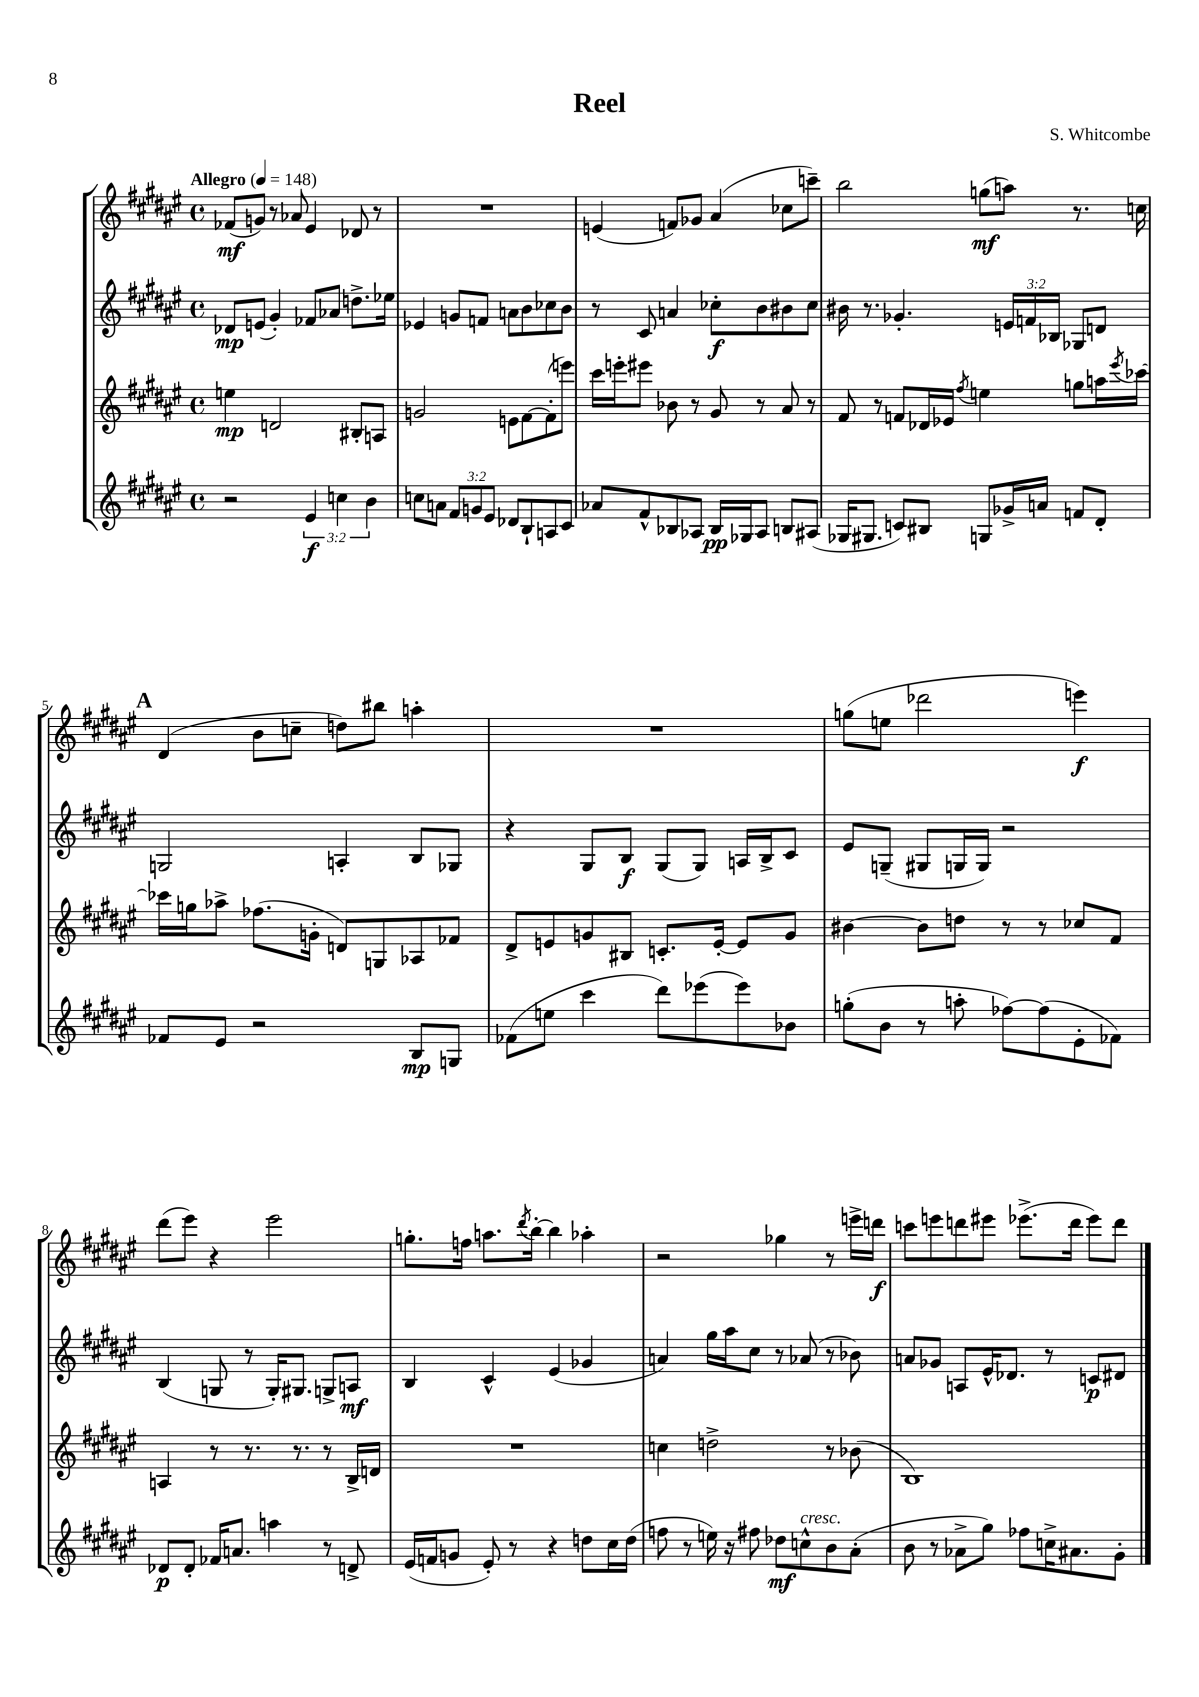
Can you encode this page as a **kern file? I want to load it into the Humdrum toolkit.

**kern	**dynam	**kern	**dynam	**kern	**dynam	**kern	**dynam
*part4	*part4	*part3	*part3	*part2	*part2	*part1	*part1
*staff4	*staff4	*staff3	*staff3	*staff2	*staff2	*staff1	*staff1
*clefG2	*	*clefG2	*	*clefG2	*	*clefG2	*
*k[f#c#g#d#a#e#]	*	*k[f#c#g#d#a#e#]	*	*k[f#c#g#d#a#e#]	*	*k[f#c#g#d#a#e#]	*
*M4/4	*	*M4/4	*	*M4/4	*	*M4/4	*
*met(c)	*	*met(c)	*	*met(c)	*	*met(c)	*
*MM148	*	*MM148	*	*MM148	*	*MM148	*
=1	=1	=1	=1	=1	=1	=1	=1
!	!	!	!	!	!	!LO:TX:a:B:t=Allegro	!
2r	.	4een\	mp	8d-X/L	mp	(8f-X/L	mf
.	.	.	.	(8en/J	.	8gn/J)	.
.	.	2dn/	.	4g#'/)	.	8r	.
.	.	.	.	.	.	8a-X/	.
6e#/	f	.	.	8f-X/L	.	4e#/	.
.	.	.	.	8a-X/J	.	.	.
6ccn\	.	.	.	.	.	.	.
.	.	8B#X'/L	.	8.ddn^\L	.	8d-X/	.
6b\	.	.	.	.	.	.	.
.	.	8An/J	.	.	.	8r	.
.	.	.	.	16ee-X\Jk	.	.	.
=2	=2	=2	=2	=2	=2	=2	=2
8ccn\L	.	2gn/	.	4e-X/	.	1r	.
8an\J	.	.	.	.	.	.	.
12f#/L	.	.	.	8gn/L	.	.	.
12gn/	.	.	.	.	.	.	.
.	.	.	.	8fn/J	.	.	.
12e#/J	.	.	.	.	.	.	.
8d-X/L	.	8en\L	.	8an\L	.	.	.
8B`/	.	[8f#\	.	8b\	.	.	.
8An/	.	(8f#'\]	.	8cc-X\	.	.	.
8c#/J	.	8eeen\J)	.	8b\J	.	.	.
=3	=3	=3	=3	=3	=3	=3	=3
8a-X/L	.	16ccc#\LL	.	8r	.	(4en/	.
.	.	16eeen'\J	.	.	.	.	.
8f#^^/	.	8eee#X\J	.	8c#/	.	.	.
8B-X/	.	8b-X\	.	4an/	.	8fn/L)	.
8A-X/J	.	8r	.	.	.	8g-X/J	.
16B-/LL	pp	8g#/	.	8cc-X'\L	f	(4a#/	.
16G-X/J	.	.	.	.	.	.	.
8A-/J	.	8r	.	8b\	.	.	.
8Bn/L	.	8a#/	.	8b#X\	.	8cc-X\L	.
(8A#X/J	.	8r	.	8cc-\J	.	8cccn~\J)	.
=4	=4	=4	=4	=4	=4	=4	=4
16G-X/KL	.	8f#/	.	16b#X\	.	2bb\	.
8.G#X/J	.	.	.	8.r	.	.	.
.	.	8r	.	.	.	.	.
8cn/L)	.	8fn/L	.	4.g-X'/	.	.	.
8B#X/J	.	16d-X/L	.	.	.	.	.
.	.	16e-X/JJ	.	.	.	.	.
.	.	8qff#/	.	.	.	.	.
8Gn/L	.	4een\	.	.	.	(8ggn\L	mf
16g-X^/L	.	.	.	24en/LL	.	8aan\J)	.
.	.	.	.	24fn/	.	.	.
16an/JJ	.	.	.	.	.	.	.
.	.	.	.	24B-X/JJ	.	.	.
8fn/L	.	8ggn\L	.	8G-X/L	.	8.r	.
8d#'/J	.	16aan\L	.	8dn/J	.	.	.
.	.	8qeee#/	.	.	.	.	.
.	.	[16ccc-X\JJ	.	.	.	16ccn\	.
!!LO:LB:g=z
!!LO:REH:place=s1:t=A
=5	=5	=5	=5	=5	=5	=5	=5
8f-X/L	.	16ccc-X\LL]	.	2Gn/	.	(4d#/	.
.	.	16ggn\J	.	.	.	.	.
8e#/J	.	8aa-X^\J	.	.	.	.	.
2r	.	(8.ff-X\L	.	.	.	8b\L	.
.	.	.	.	.	.	8ccn~\J	.
.	.	16gn'\Jk	.	.	.	.	.
.	.	8dn/L)	.	4An'/	.	8ddn\L)	.
.	.	8Gn/	.	.	.	8bb#X\J	.
8B/L	mp	8A-X/	.	8B/L	.	4aan'\	.
8Gn/J	.	8f-X/J	.	8G-X/J	.	.	.
=6	=6	=6	=6	=6	=6	=6	=6
(8f-X\L	.	8d#^/L	.	4r	.	1r	.
8een\J	.	8en/	.	.	.	.	.
4ccc#\	.	8gn/	.	8G#/L	.	.	.
.	.	8B#X/J	.	8B/J	f	.	.
8ddd#\L)	.	8.cn'/L	.	(8G#/L	.	.	.
(8eee-X\	.	.	.	8G#/J)	.	.	.
.	.	[16e'/Jk	.	.	.	.	.
8eee-\)	.	8e/L]	.	16An/LL	.	.	.
.	.	.	.	16B^/J	.	.	.
8b-X\J	.	8g/J	.	8c#/J	.	.	.
=7	=7	=7	=7	=7	=7	=7	=7
(8ggn'\L	.	[4b#X\	.	8e#/L	.	(8ggn\L	.
8b\J	.	.	.	(8Gn~/J	.	8een\J	.
8r	.	8b#\L]	.	8G#X/L	.	2ddd-X\	.
8aan'\	.	8ddn\J	.	16Gn/L	.	.	.
.	.	.	.	16G/JJ)	.	.	.
[8ff-X\L)	.	8r	.	2r	.	.	.
(8ff-\]	.	8r	.	.	.	.	.
8e#'\	.	8cc-X/L	.	.	.	4eeen\)	f
8f-X\J)	.	8f#/J	.	.	.	.	.
!!LO:LB:g=z
=8	=8	=8	=8	=8	=8	=8	=8
8d-X/L	p	4An/	.	(4B/	.	(8ddd#\L	.
8d-'/J	.	.	.	.	.	8eee#\J)	.
16f-X/KL	.	8r	.	8Gn/	.	4r	.
8.an/J	.	.	.	.	.	.	.
.	.	8.r	.	8r	.	.	.
4aan\	.	.	.	16G'/KL)	.	2eee#\	.
.	.	8.r	.	8.G#X/J	.	.	.
8r	.	8r	.	8Gn^/L	.	.	.
8dn^/	.	16B^/LL	.	8An/J	mf	.	.
.	.	16dn/JJ	.	.	.	.	.
=9	=9	=9	=9	=9	=9	=9	=9
(16e#/LL	.	1r	.	4B/	.	8.ggn'\L	.
16fn/J	.	.	.	.	.	.	.
8gn/J	.	.	.	.	.	.	.
.	.	.	.	.	.	16ffn\Jk	.
8e#'/)	.	.	.	4c#^^/	.	8.aan\L	.
8r	.	.	.	.	.	.	.
.	.	.	.	.	.	8qddd#/	.
.	.	.	.	.	.	[16bb'\Jk	.
4r	.	.	.	(4e#/	.	4bb\]	.
8ddn\L	.	.	.	4g-X/	.	4aa-X'\	.
16cc#\L	.	.	.	.	.	.	.
(16dd\JJ	.	.	.	.	.	.	.
=10	=10	=10	=10	=10	=10	=10	=10
8ffn\	.	4ccn\	.	4an/)	.	2r	.
8r	.	.	.	.	.	.	.
16een\)	.	2ddn^\	.	16gg#\LL	.	.	.
16r	.	.	.	16aa#\J	.	.	.
8ff#X\	.	.	.	8cc#\J	.	.	.
8dd-X\L	mf	.	.	8r	.	4gg-X\	.
!LO:TX:a:i:t=cresc.	!	!	!	!	!	!	!
8ccn^^\	.	.	.	(8a-X/	.	.	.
8b\	.	8r	.	8r	.	8r	.
(8a#'\J	.	(8b-X\	.	8b-X\)	.	16eeen^\LL	.
.	.	.	.	.	.	16dddn\JJ	f
=11	=11	=11	=11	=11	=11	=11	=11
8b\	.	1B)	.	8an/L	.	8cccn\L	.
8r	.	.	.	8g-X/J	.	8eeen\	.
8a-X^\L	.	.	.	8An/L	.	8dddn\	.
8gg#\J)	.	.	.	16e#^^/K	.	8eee#X\J	.
.	.	.	.	8.d-X/J	.	.	.
8ff-X\L	.	.	.	.	.	(8.eee-X^\L	.
16ccn^\K	.	.	.	8r	.	.	.
8.a#X\	.	.	.	.	.	16ddd\Jk	.
.	.	.	.	8cn/L	p	8eee-\L)	.
8g#'\J	.	.	.	8d#X/J	.	8ddd\J	.
==	==	==	==	==	==	==	==
*-	*-	*-	*-	*-	*-	*-	*-
